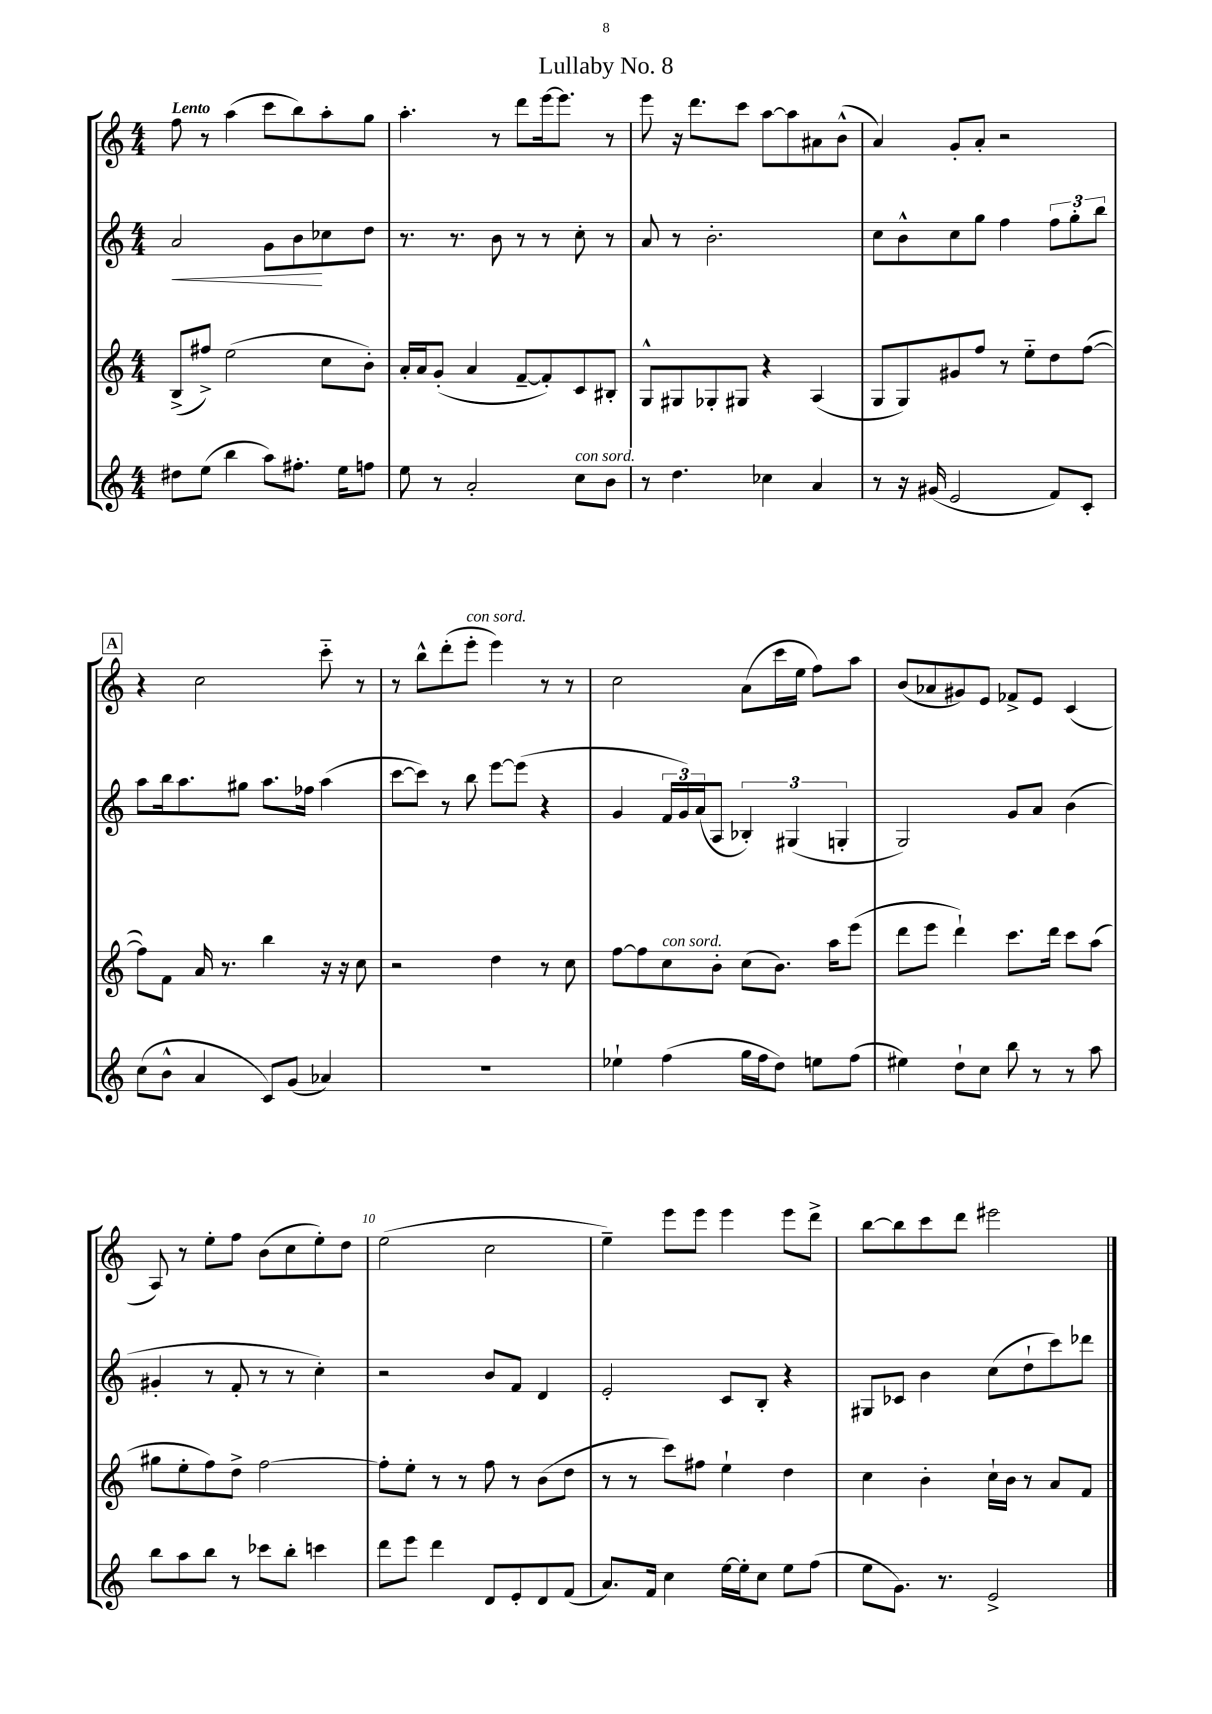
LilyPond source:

\header { title = "Lullaby No. 8" }
<<
\new StaffGroup <<
\new Staff = "s0" {
    \clef treble \key c \major \numericTimeSignature \time 4/4 \tempo "Lento"
    f''8 r8 a''4( c'''8 b''8) a''8-. g''8 |
    a''4.-. r8 d'''8 e'''16~ e'''8. r8 |
    e'''8 r16 d'''8. c'''8 a''8~ a''8 ais'8 b'8-^( |
    a'4) g'8-. a'8-. r2 |
    \mark \markup { \box "A" } r4 c''2 c'''8-_ r8 |
    r8 b''8-^ d'''8-.( e'''8-.^\markup { \italic "con sord." } e'''4) r8 r8 |
    c''2 a'8( c'''16 e''16 f''8) a''8 |
    b'8( aes'8 gis'8) e'8 fes'8-> e'8 c'4( |
    a8) r8 e''8-. f''8 b'8( c''8 e''8-.) d''8 |
    e''2( c''2 |
    e''4--) e'''8 e'''8 e'''4 e'''8 d'''8-> |
    b''8~ b''8 c'''8 d'''8 eis'''2 \bar "|." |
}
\new Staff = "s1" {
    \clef treble \key c \major \numericTimeSignature \time 4/4
    a'2\< g'8 b'8\! ces''8 d''8 |
    r8. r8. b'8 r8 r8 c''8-. r8 |
    a'8 r8 b'2.-. |
    c''8 b'8-^ c''8 g''8 f''4 \tuplet 3/2 { f''8 g''8-. b''8 } |
    \mark \markup { \box "A" } a''8 b''16 a''8. gis''8 a''8. fes''16 a''4( |
    c'''8~ c'''8) r8 b''8 e'''8~ e'''8( r4 |
    g'4 \tuplet 3/2 { f'16 g'16) a'16( } a8 \tuplet 3/2 { bes4-.) gis4( g4-. } |
    g2) g'8 a'8 b'4( |
    gis'4-. r8 f'8-. r8 r8 c''4-.) |
    r2 b'8 f'8 d'4 |
    e'2-. c'8 b8-. r4 |
    gis8 ces'8 b'4 c''8( d''8-! c'''8) des'''8 \bar "|." |
}
\new Staff = "s2" {
    \clef treble \key c \major \numericTimeSignature \time 4/4
    b8->( fis''8->) e''2( c''8 b'8-.) |
    a'16-. a'16 g'8-.( a'4 f'8~-- f'8-.) c'8 bis8-. |
    g8-^ gis8 ges8-. gis8 r4 a4( |
    g8 g8) gis'8 f''8 r8 e''8-_ d''8 f''8~( |
    \mark \markup { \box "A" } f''8) f'8 a'16 r8. b''4 r16 r16 c''8 |
    r2 d''4 r8 c''8 |
    f''8~ f''8 c''8^\markup { \italic "con sord." } b'8-. c''8( b'8.) a''16 e'''8( |
    d'''8 e'''8 d'''4-!) c'''8. d'''16 c'''8 a''8( |
    gis''8 e''8-. f''8) d''8-> f''2~ |
    f''8-. e''8-. r8 r8 f''8 r8 b'8( d''8 |
    r8 r8 c'''8) fis''8 e''4-! d''4 |
    c''4 b'4-. c''16-! b'16 r8 a'8 f'8 \bar "|." |
}
\new Staff = "s3" {
    \clef treble \key c \major \numericTimeSignature \time 4/4
    dis''8 e''8( b''4 a''8) fis''8.-. e''16 f''8 |
    e''8 r8 a'2-. c''8^\markup { \italic "con sord." } b'8 |
    r8 d''4. ces''4 a'4 |
    r8 r16 gis'16( e'2 f'8) c'8-. |
    \mark \markup { \box "A" } c''8( b'8-^ a'4 c'8) g'8( aes'4) |
    R1 |
    ees''4-! f''4( g''16 f''16 d''8) e''8 f''8( |
    eis''4) d''8-! c''8 b''8 r8 r8 a''8 |
    b''8 a''8 b''8 r8 ces'''8 b''8-. c'''4 |
    d'''8 e'''8 d'''4 d'8 e'8-. d'8 f'8( |
    a'8.) f'16 c''4 e''16~ e''16-. c''8 e''8 f''8( |
    e''8 g'8.) r8. e'2-> \bar "|." |
}
>>
>>
\layout { \context { \Score \override BarNumber.break-visibility = ##(#f #t #t) barNumberVisibility = #(every-nth-bar-number-visible 5) } }
